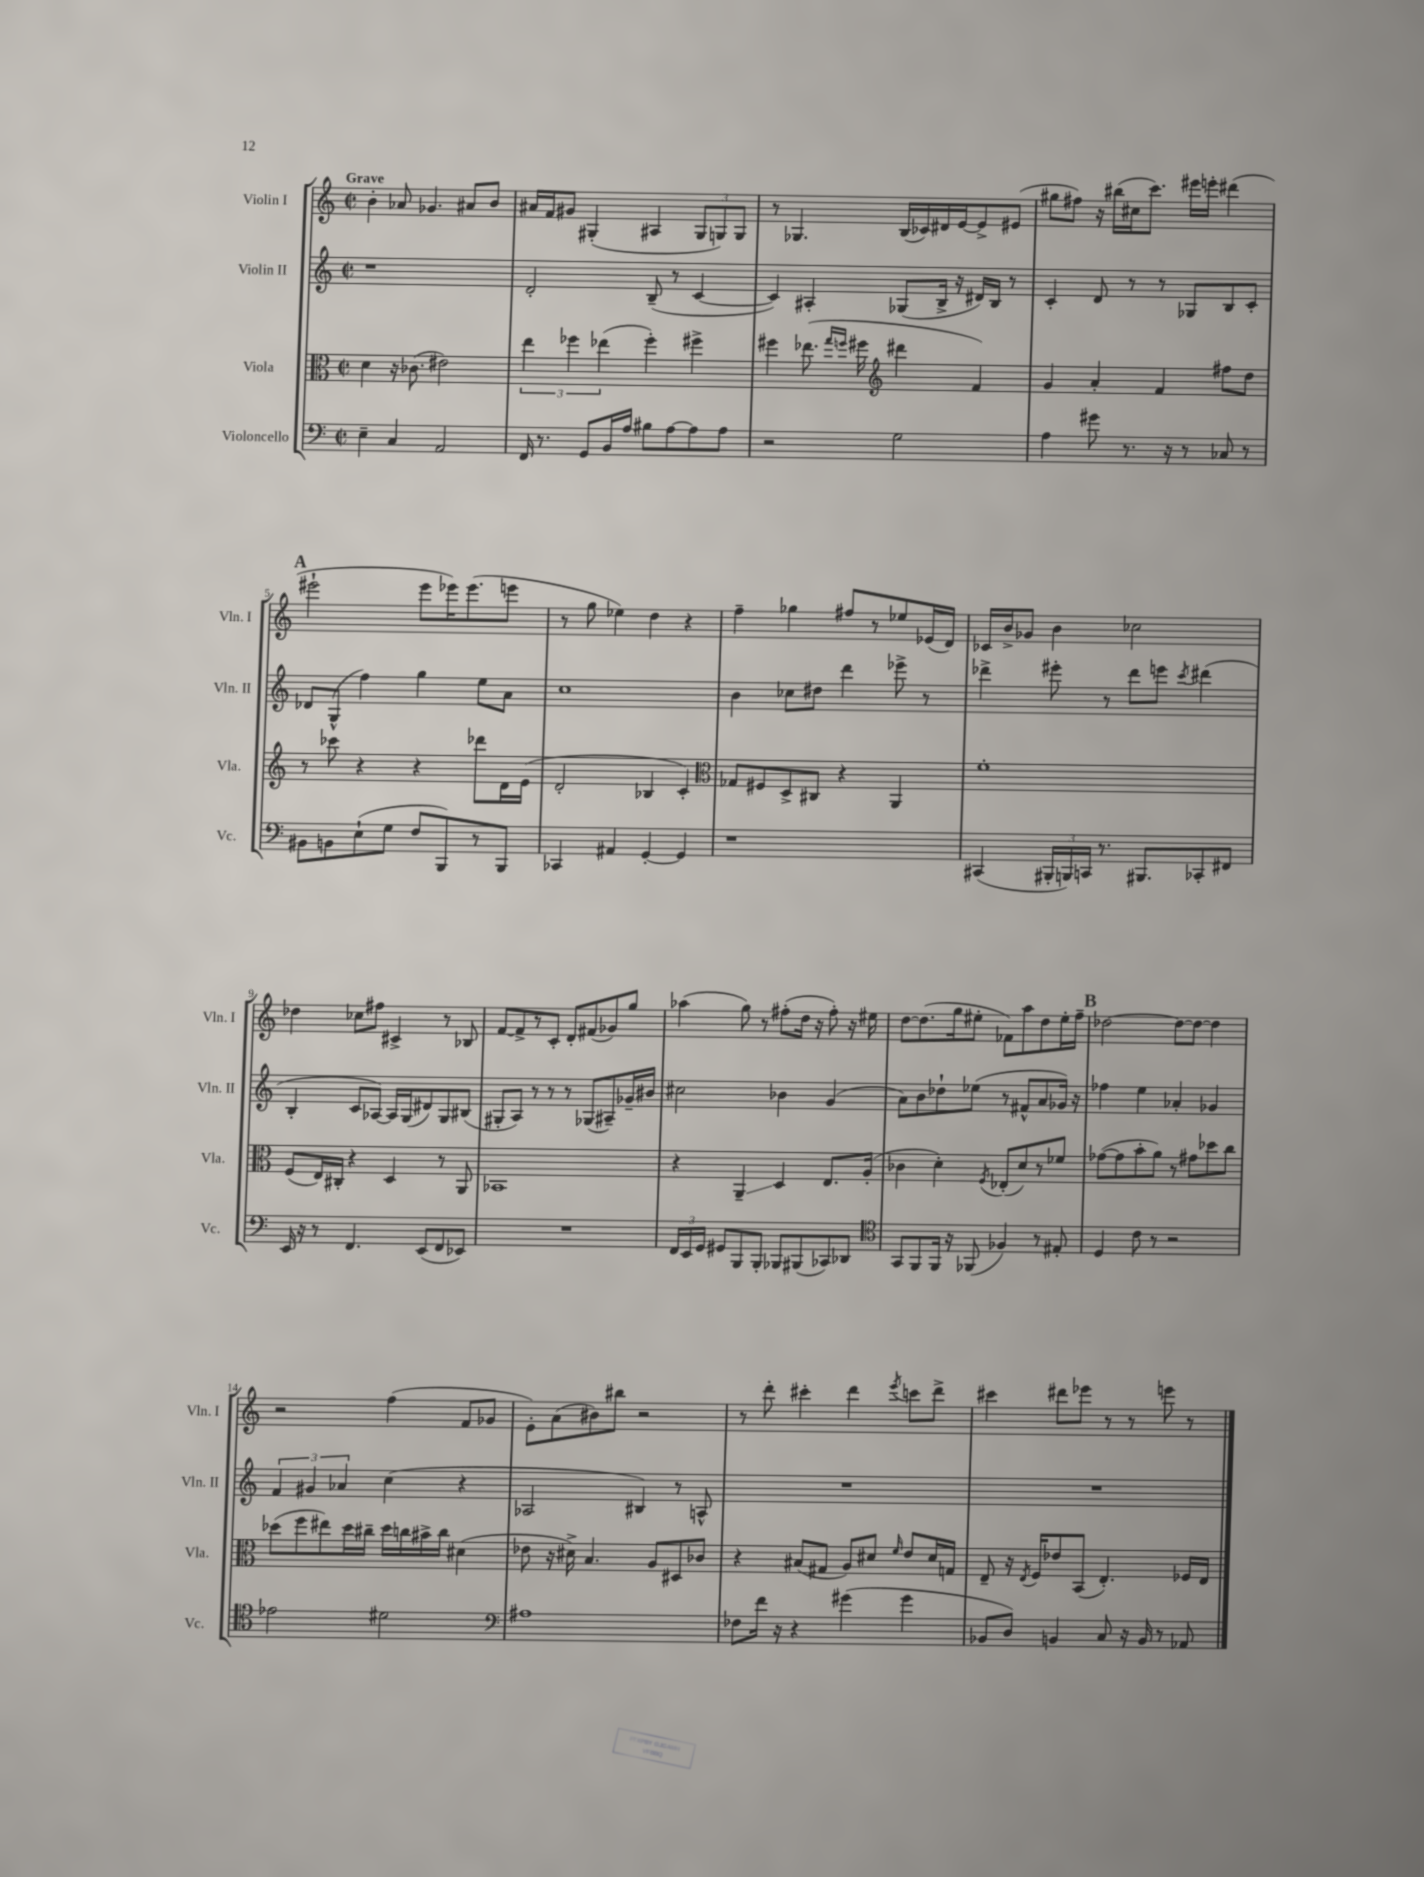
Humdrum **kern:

**kern	**kern	**kern	**kern
*staff4	*staff3	*staff2	*staff1
*clefF4	*clefC3	*clefG2	*clefG2
*k[]	*k[]	*k[]	*k[]
*M2/2	*M2/2	*M2/2	*M2/2
*met(c|)	*met(c|)	*met(c|)	*met(c|)
4E~\	4d\	1r	4b'\
4C/	16r	.	8a-/
.	(8.c-\	.	.
.	.	.	4.g-/
2AA/	2e#\)	.	.
.	.	.	8a#/L
.	.	.	8b/J
=	=	=	=
16FF/	6ee\	2d'/	16a#/LL
8.r	.	.	16f/J
.	.	.	8g#/J
.	6ff-\	.	.
8GG/L	.	.	(4G#'/
.	(6ee-\	.	.
16BB/L	.	.	.
16A/JJ	.	.	.
8B#\L	4ff-'\)	(8B~/	4A#/
[8A\	.	8r	.
8A\]	4ff#^\	[4c/	12G#/L
.	.	.	12G/)
8A\J	.	.	.
.	.	.	12G/J
=	=	=	=
2r	4ff#\	4c/])	8r
.	.	.	4.G-/
.	(8.ee-\	4A#'/	.
.	16qqgg/LL	.	.
.	16qqff/JJ	.	.
.	16ff#\	.	.
*	*clefG2	*	*
2G\	4ddd#\	(8G-/L	(16B/LL
.	.	.	16c-/)
.	.	16B^/Jk	16d#/
.	.	16r	[16e/J
.	4f/)	16d#/LL)	8e^/]
.	.	16B/JJ	.
.	.	8r	(8e#/J
=	=	=	=
4A\	4g/	4c'/	8gg#\L
.	.	.	8ff#\J)
8g#\	4a'/	8d/	16r
.	.	.	(16bb#\LL
8.r	.	8r	16cc#\J
.	.	.	8.ccc\J)
.	4f/	8r	.
16r	.	.	.
8r	.	8G-/L	16eee#\LL
.	.	.	16eee'\JJ
8C-/	8ff#\L	8B/	(4ddd#\
8r	8dd\J	8c'/J	.
=	=	=	=
8BB#\L	8r	8d-/L	2eee#`\
8BB\	8ccc-\	(8G^^/J	.
(8E`\	4r	4ff\)	.
8G\J	.	.	.
8F/L	4r	4gg\	8eee#\L
8BBB/)	.	.	16eee-\K)
.	.	.	(8.eee-\
8r	8ddd-\L	8ee\L	.
8BBB/J	16d\L	8a\J	8eee\J
.	(16e\JJ	.	.
=	=	=	=
4CC-/	2d'/	1cc	8r
.	.	.	8gg\
4AA#/	.	.	4ee-\)
[4GG'/	4B-/	.	4dd\
4GG/]	4c'/)	.	4r
=	=	=	=
*	*clefC3	*	*
1r	8G-/L	4b\	4ff~\
.	8F#/	.	.
.	8D^/	8cc-\L	4gg-\
.	8C#/J	8dd#\J	.
.	4r	4ddd\	8ff#/L
.	.	.	8r
.	4AA/	8eee-^\	8ee-/
.	.	8r	(16e-/L
.	.	.	16d/JJ)
=	=	=	=
(4CC#/	1f'	4ddd-^\	16c-/LL
.	.	.	16b^/J
.	.	.	8g-/J
24BBB#'/LL	.	8eee#'\	4b\
24BBB/)	.	.	.
24CC/JJ	.	.	.
8.r	.	8r	.
.	.	8ddd-\L	2cc-\
8.BBB#/L	.	.	.
.	.	8eee\J	.
.	.	8qccc/	.
8CC-'/	.	(4ddd#\	.
8FF#/J	.	.	.
=	=	=	=
16EE/	(8F/L	4B'/	4dd-\
16r	.	.	.
8r	16E/L)	.	.
.	16C#'/JJ	.	.
4.FF/	4r	8c/L	8cc-\L
.	.	[8A-/J)	8ff#\J
.	4D/	16A-/]LL	4c#^/
.	.	(16G/J	.
(8EE/L	.	8d#/)	.
8FF/	8r	8G/	8r
8EE-/J)	8AA/	(8B#/J	8B-/
=	=	=	=
1r	1BB-	8G#'/L	[8f/L
.	.	8A/J)	8f^/]
.	.	8r	8r
.	.	8r	8c'/J
.	.	8r	8d'/L
.	.	(8G-/L	(8f#/
.	.	8A#~/)	8g-/)
.	.	16g-~/L	8gg/J
.	.	16b#/JJ	.
=	=	=	=
24FF/LL	4r	2cc#\	(4aa-\
24EE/	.	.	.
24GG/JJ	.	.	.
8GG#/L	.	.	.
8BBB/	4AA~/	.	8gg\)
8BBB'/J	.	.	8r
8BBB-/L	4D/	4b-\	(8ff#'\L
(8BBB#/	.	.	16dd\Jk
.	.	.	16r
8CC-/)	8.E/L	(4g/	8ff#'\)
8DD-/J	.	.	16r
.	(16A'/Jk	.	16ee#\
=	=	=	=
*clefC4	*	*	*
8GG/L	4c-\	8a\L)	[8dd\L
8FF/	.	8b\	(8.dd\]
16FF/Jk	4d'\)	8dd-`\	.
16r	.	.	16gg\k
(8FF-/	.	(8ee-\J	8ee#'\J
.	8qF/	.	.
4F-/)	(8E-'/L	8r	8f-\L)
.	8d/)	8f#^^/L	8aa\
8r	8r	8a/	8dd\
8E#'/	8f-/J	16g-/Jk)	16ee#'\L
.	.	16r	16ff~\JJ
=	=	=	=
4D/	([8g-\L	4ff-\	[2dd-\
.	8g-\]	.	.
8c\	8b'\	4ee\	.
8r	8a\J)	.	.
2r	8r	4a-'/	8dd-\_L
.	8g#\L	.	8dd-\_J
.	8dd-\	4g-/	4dd-\]
.	8cc\J	.	.
=	=	=	=
2e-\	(8dd-\L	6f/	2r
.	8ff\	.	.
.	.	6g#/	.
.	8ee#\)	.	.
.	.	6a-/	.
.	16dd-\L	.	.
.	16cc#~\JJ	.	.
2d#\	16dd-\LL	(4cc\	(4ff\
.	16cc\	.	.
.	16b#^\	.	.
.	16cc\JJ	.	.
.	(4d#\	4r	8f/L
.	.	.	8g-/J
=	=	=	=
*clefF4	*	*	*
1A#	8e-\	2A-/	8e'\L)
.	16r	.	(8a\
.	16d#^\)	.	.
.	4.B/	.	8b#\)
.	.	.	8bb#\J
.	.	4B#/)	2r
.	8A/L	.	.
.	8D#/	8r	.
.	8c-/J	8A^^/	.
=	=	=	=
8F-\L	4r	1r	8r
16f\Jk	.	.	8ddd'\
16r	.	.	.
4r	(8B#/L	.	4ccc#'\
.	8G#/J	.	.
(4g#\	8A/L)	.	4ddd\
.	8d#/J	.	.
.	16qqf/	.	8qeee/
4g#\	8e/L	.	8ccc\L
.	16d#/L	.	8ddd^\J
.	16G/JJ	.	.
=	=	=	=
8BB-/L	8E~/	1r	4ccc#\
8D/J)	16r	.	.
.	8qE/	.	.
.	16F/LK	.	.
4BB/	8e-/	.	8ddd#\L
.	(8BB/J	.	8eee-\J
8C/	4.E'/)	.	8r
16r	.	.	8r
16BB/	.	.	.
8r	.	.	8eee\
8AA-/	16F-/LL	.	8r
.	16E/JJ	.	.
==	==	==	==
*-	*-	*-	*-
